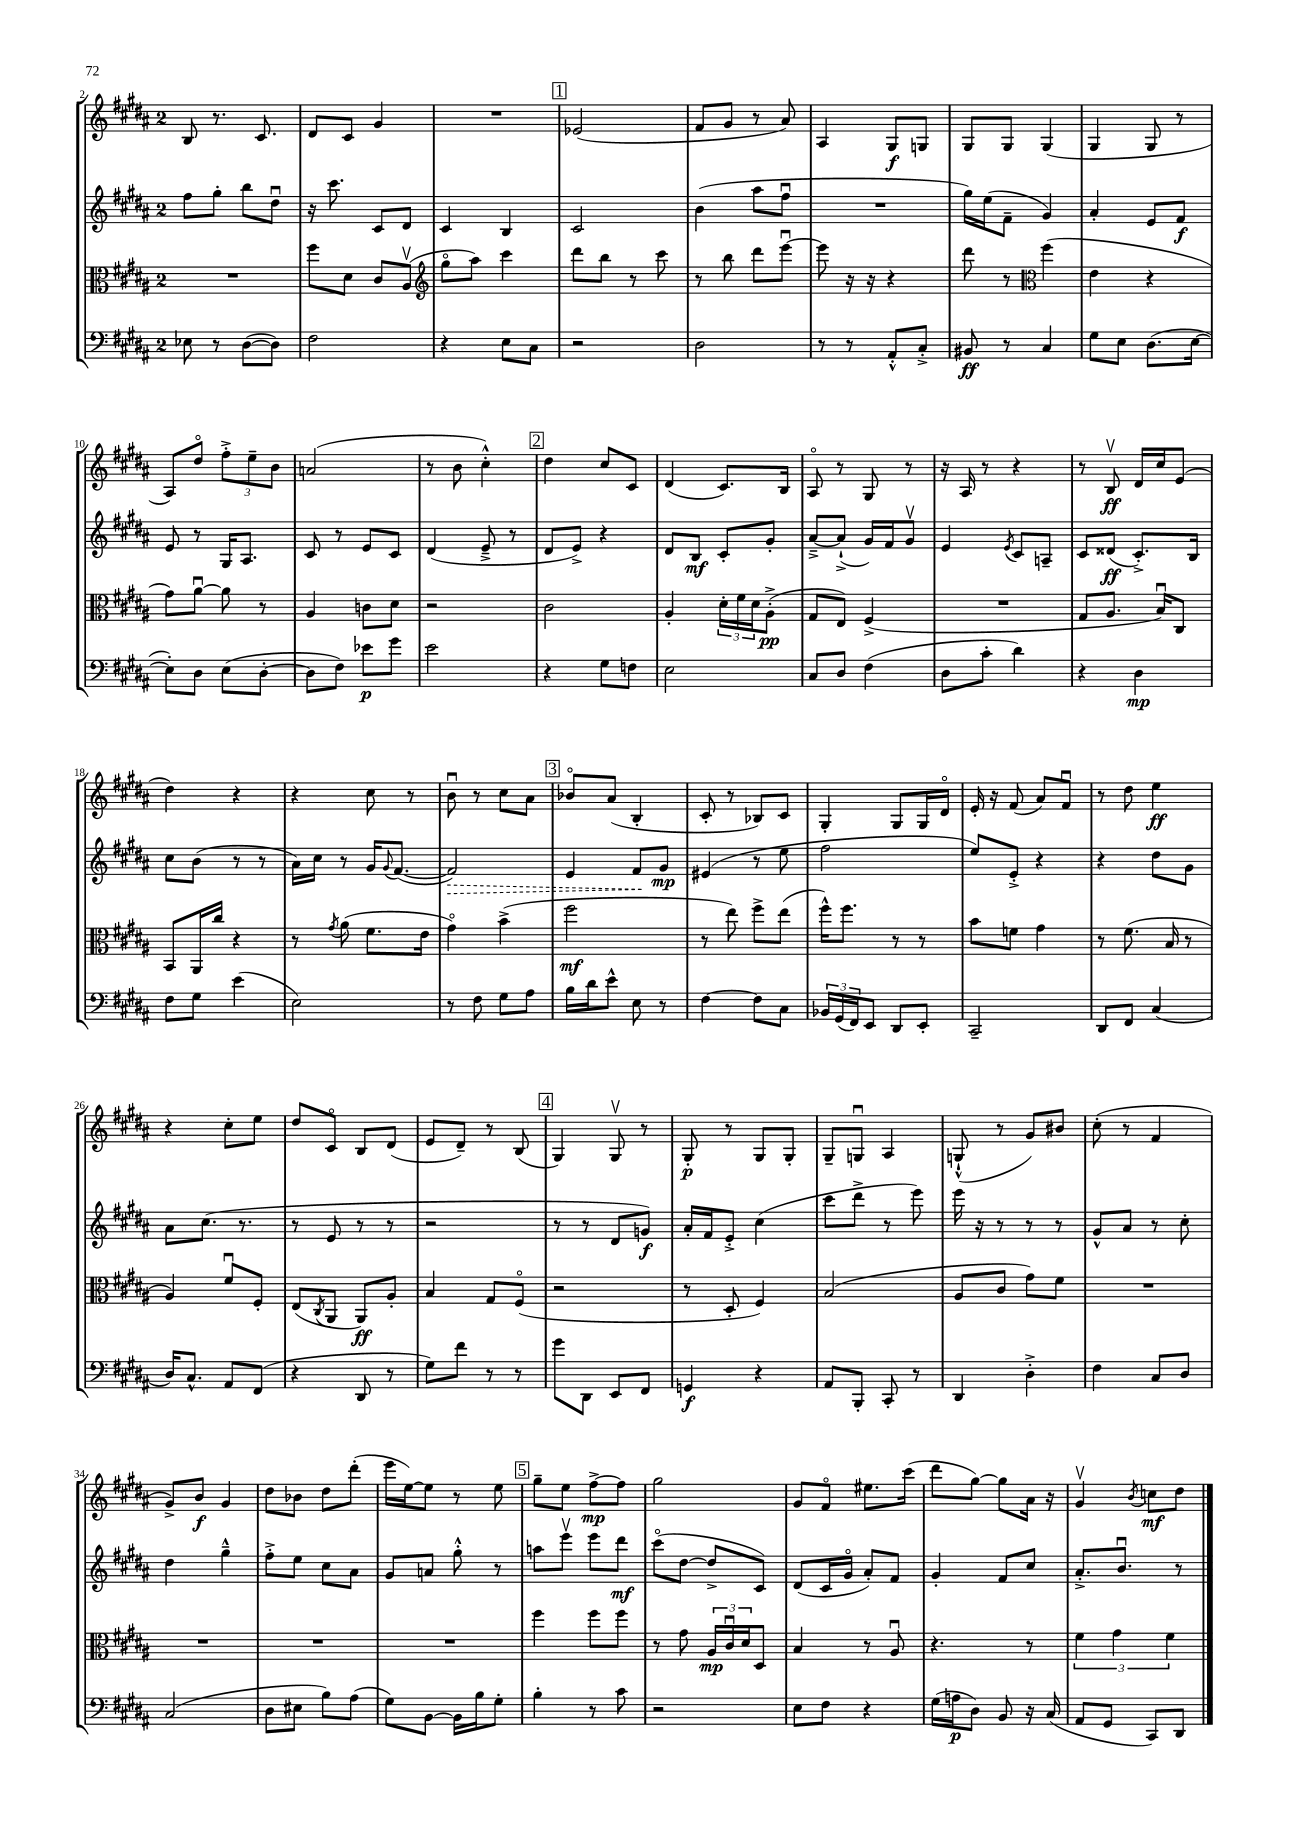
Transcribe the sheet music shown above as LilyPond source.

<<
\new StaffGroup <<
\new Staff = "s0" {
    \clef treble \key b \major \once \override Staff.TimeSignature.style = #'single-digit \time 2/4
    b8 r8. cis'8. |
    dis'8 cis'8 gis'4 |
    R2 |
    \mark \markup { \box "1" } ees'2( |
    fis'8 gis'8 r8 ais'8) |
    ais4 gis8\f g8 |
    gis8 gis8 gis4( |
    gis4 gis8 r8 |
    ais8) dis''8\flageolet \tuplet 3/2 { fis''8-.-> e''8-- b'8 } |
    a'2( |
    r8 b'8 cis''4-.-^) |
    \mark \markup { \box "2" } dis''4 cis''8 cis'8 |
    dis'4( cis'8.) b16 |
    ais8\flageolet r8 gis8 r8 |
    r16 ais16 r8 r4 |
    r8 b8\upbow\ff dis'16 cis''16 e'8( |
    dis''4) r4 |
    r4 cis''8 r8 |
    b'8\downbow r8 cis''8 ais'8 |
    \mark \markup { \box "3" } bes'8\flageolet ais'8( b4-. |
    cis'8-. r8 bes8) cis'8 |
    gis4-. gis8 gis16 dis'16\flageolet |
    e'16-. r16 fis'8( ais'8) fis'8\downbow |
    r8 dis''8 e''4\ff |
    r4 cis''8-. e''8 |
    dis''8 cis'8\flageolet b8 dis'8( |
    e'8 dis'8--) r8 b8( |
    \mark \markup { \box "4" } gis4) gis8\upbow r8 |
    gis8-.\p r8 gis8 gis8-. |
    gis8-- g8\downbow ais4 |
    g8-!-^( r8 gis'8) bis'8 |
    cis''8-.( r8 fis'4 |
    gis'8->) b'8\f gis'4 |
    dis''8 bes'8 dis''8 dis'''8-.( |
    e'''16 e''16~) e''8 r8 e''8 |
    \mark \markup { \box "5" } gis''8-- e''8 fis''8~->\mp fis''8 |
    gis''2 |
    gis'8 fis'8\flageolet eis''8. cis'''16( |
    dis'''8 gis''8~) gis''8 ais'16 r16 |
    gis'4\upbow \acciaccatura { b'8 } c''8\mf dis''8 \bar "|." |
}
\new Staff = "s1" {
    \clef treble \key b \major \once \override Staff.TimeSignature.style = #'single-digit \time 2/4
    fis''8 gis''8-. b''8 dis''8\downbow |
    r16 cis'''8. cis'8 dis'8 |
    cis'4 b4 |
    \mark \markup { \box "1" } cis'2 |
    b'4( ais''8 fis''8\downbow |
    R2 |
    gis''16) e''16( fis'8-- gis'4) |
    ais'4-. e'8 fis'8\f |
    e'8 r8 gis16 ais8. |
    cis'8 r8 e'8 cis'8 |
    dis'4( e'8---> r8 |
    \mark \markup { \box "2" } dis'8 e'8->) r4 |
    dis'8 b8\mf cis'8-. gis'8-. |
    ais'8~---> ais'8-!->( gis'16) fis'16 gis'8\upbow |
    e'4 \acciaccatura { e'8 } cis'8 a8-- |
    cis'8 disis'8\ff( cis'8.-.->) b16 |
    cis''8 b'8( r8 r8 |
    ais'16) cis''16 r8 gis'16 \appoggiatura { gis'8 } fis'8.~( |
    \once \override Hairpin.style = #'dashed-line fis'2\>) |
    \mark \markup { \box "3" } e'4 fis'8\! gis'8\mp |
    eis'4( r8 e''8 |
    fis''2 |
    e''8) e'8-.-> r4 |
    r4 dis''8 gis'8 |
    ais'8 cis''8.( r8. |
    r8 e'8 r8 r8 |
    r2 |
    \mark \markup { \box "4" } r8 r8 dis'8 g'8\f) |
    ais'16-. fis'16 e'8-.-> cis''4( |
    cis'''8 dis'''8-> r8 e'''8) |
    e'''16 r16 r8 r8 r8 |
    gis'8-^ ais'8 r8 cis''8-. |
    dis''4 gis''4---^ |
    fis''8-.-> e''8 cis''8 ais'8 |
    gis'8 a'8 gis''8-.-^ r8 |
    \mark \markup { \box "5" } a''8 e'''8\upbow e'''8 dis'''8\mf |
    cis'''8\flageolet( dis''8~ dis''8-> cis'8) |
    dis'8( cis'16 gis'16\flageolet ais'8-.) fis'8 |
    gis'4-. fis'8 cis''8 |
    ais'8.-.-> b'8.\downbow r8 \bar "|." |
}
\new Staff = "s2" {
    \clef alto \key b \major \once \override Staff.TimeSignature.style = #'single-digit \time 2/4
    R2 |
    fis''8 dis'8 cis'8 ais8\upbow( |
    \clef treble gis''8\flageolet ais''8) cis'''4 |
    \mark \markup { \box "1" } dis'''8 b''8 r8 cis'''8 |
    r8 b''8 dis'''8 e'''8~\downbow |
    e'''8 r16 r16 r4 |
    dis'''8 r8 \clef alto fis''4( |
    e'4 r4 |
    gis'8) ais'8~\downbow ais'8 r8 |
    ais4 c'8 dis'8 |
    r2 |
    \mark \markup { \box "2" } cis'2 |
    ais4-. \tuplet 3/2 { dis'16-. fis'16 dis'16 } ais8-.->\pp( |
    gis8 e8) fis4->( |
    R2 |
    gis8 ais8. b16\downbow) cis8 |
    b,8 ais,16 cis''16 r4 |
    r8 \acciaccatura { gis'8 } ais'8( fis'8. e'16 |
    gis'4\flageolet) b'4->( |
    \mark \markup { \box "3" } fis''2\mf |
    r8 e''8) fis''8-> e''8( |
    fis''16-^) fis''8. r8 r8 |
    b'8 f'8 gis'4 |
    r8 fis'8.( b16 r8 |
    ais4) fis'8\downbow fis8-. |
    e8( \acciaccatura { cis8 } ais,8 ais,8\ff) ais8-. |
    b4 gis8 fis8\flageolet( |
    \mark \markup { \box "4" } r2 |
    r8 dis8-. fis4) |
    b2( |
    ais8 cis'8 gis'8) fis'8 |
    R2 |
    R2 |
    R2 |
    R2 |
    \mark \markup { \box "5" } fis''4 fis''8 fis''8 |
    r8 gis'8 \tuplet 3/2 { ais16\mp cis'16\downbow dis'16 } dis8 |
    b4 r8 ais8\downbow |
    r4. r8 |
    \tuplet 3/2 { fis'4 gis'4 fis'4 } \bar "|." |
}
\new Staff = "s3" {
    \clef bass \key b \major \once \override Staff.TimeSignature.style = #'single-digit \time 2/4
    ees8 r8 dis8~( dis8) |
    fis2 |
    r4 e8 cis8 |
    \mark \markup { \box "1" } r2 |
    dis2 |
    r8 r8 ais,8-.-^ cis8-.-> |
    bis,8\ff r8 cis4 |
    gis8 e8 dis8.( e16~ |
    e8-.) dis8 e8( dis8~-. |
    dis8 fis8) ees'8\p gis'8 |
    e'2 |
    \mark \markup { \box "2" } r4 gis8 f8 |
    e2 |
    cis8 dis8 fis4( |
    dis8 cis'8-. dis'4) |
    r4 dis4\mp |
    fis8 gis8 e'4( |
    e2) |
    r8 fis8 gis8 ais8 |
    \mark \markup { \box "3" } b16 dis'16 e'8-^ e8 r8 |
    fis4~ fis8 cis8 |
    \tuplet 3/2 { bes,16 gis,16( fis,16) } e,8 dis,8 e,8-. |
    cis,2-- |
    dis,8 fis,8 cis4( |
    dis16) cis8.-^ ais,8 fis,8( |
    r4 dis,8 r8 |
    gis8) fis'8 r8 r8 |
    \mark \markup { \box "4" } gis'8 dis,8 e,8 fis,8 |
    g,4\f r4 |
    ais,8 b,,8-. cis,8-. r8 |
    dis,4 dis4-.-> |
    fis4 cis8 dis8 |
    cis2( |
    dis8 eis8 b8) ais8( |
    gis8) b,8~ b,16 b16 gis8-. |
    \mark \markup { \box "5" } b4-. r8 cis'8 |
    r2 |
    e8 fis8 r4 |
    gis16( a16\p dis8) b,8 r16 cis16( |
    ais,8 gis,8 cis,8) dis,8 \bar "|." |
}
>>
>>
\layout { \context { \Score currentBarNumber = #2 } }
